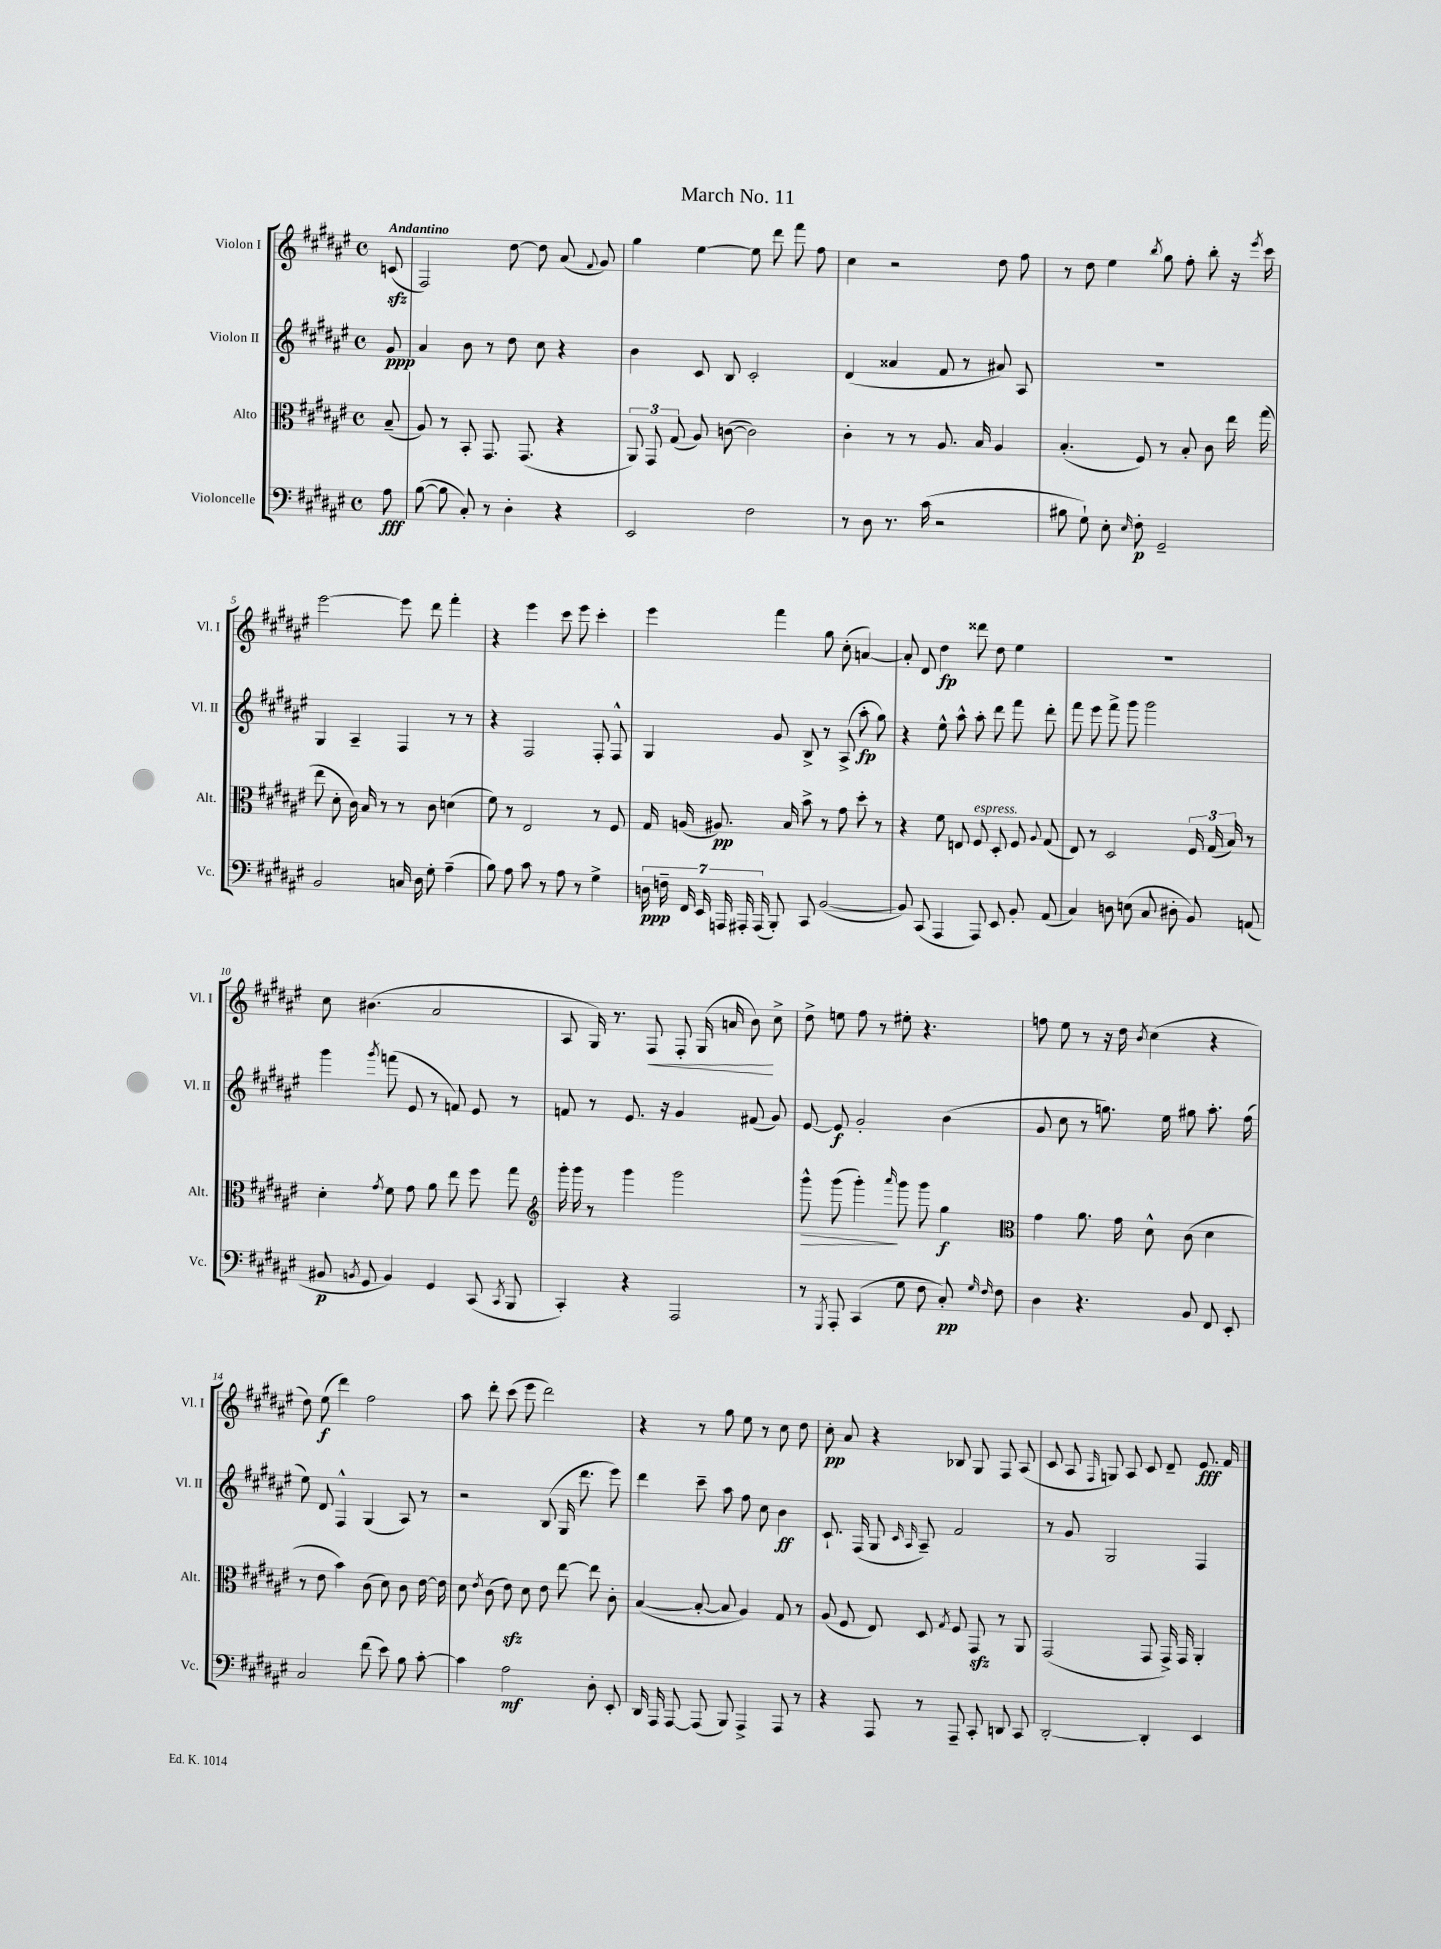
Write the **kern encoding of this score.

**kern	**kern	**kern	**kern
*staff4	*staff3	*staff2	*staff1
*clefF4	*clefC3	*clefG2	*clefG2
*k[f#c#g#d#a#e#]	*k[f#c#g#d#a#e#]	*k[f#c#g#d#a#e#]	*k[f#c#g#d#a#e#]
*M4/4	*M4/4	*M4/4	*M4/4
*met(c)	*met(c)	*met(c)	*met(c)
8A#	(8B~	8g#	(8c
=	=	=	=
([8B	8A#)	4a#	2F#)
8B]	8r	.	.
8C#')	8BB'	8b	.
8r	8.GG#	8r	.
4D#'	.	8dd#	[8dd#
.	(8.GG#	.	.
.	.	8cc#	8dd#]
4r	4r	4r	(8a#
.	.	.	8qqf#
.	.	.	8g#)
=	=	=	=
2EE#	12AA#)	4b	4gg#
.	12GG#	.	.
.	(12G#	.	.
.	8A#)	8c#	[4ee#
.	([8c	8B	.
2F#	2c])	2c#'	8ee#]
.	.	.	8ddd#
.	.	.	8fff#
.	.	.	8ff#
=	=	=	=
8r	4c#'	(4d#	4cc#
8D#	.	.	.
8.r	8r	4a##	2r
.	8r	.	.
(16c#	.	.	.
2r	8.A#	8f#	.
.	.	8r	.
.	16B	.	.
.	4A#	8a#)	8dd#
.	.	8A#	8ff#
=	=	=	=
8B#	(4.B'	1r	8r
8G#`)	.	.	8dd#
8E#'	.	.	4ee#
16qqE#	.	.	.
8F#'	8F#)	.	.
.	.	.	8qbb
2GG#~	8r	.	8gg#
.	8B'	.	8ff#'
.	8c#	.	8bb'
.	16ee#	.	16r
.	.	.	8qeee#
.	(16gg#	.	16ccc#
=	=	=	=
2BB	8ee#	4G#	[2eee#
.	8d#'	.	.
.	16c#)	4A#~	.
.	16B	.	.
.	8r	.	.
16C	8r	4F#	8eee#]
16D#	.	.	.
8G#'	8c#	.	8ddd#
(4A#~	(4d	8r	4fff#'
.	.	8r	.
=	=	=	=
8B)	8f#)	4r	4r
8A#	8r	.	.
8c#	2E#	2F#	4eee#
8r	.	.	.
8A#	.	.	8ccc#
8r	.	.	8eee#
4G#^	8r	8F#'	4ccc#'
.	8F#	8F#^^	.
=	=	=	=
28D	16G#	4G#	4eee#
28F~	.	.	.
.	(16A	.	.
28FF#	.	.	.
28EE#	.	.	.
.	8.A#)	.	.
28AAA	.	.	.
28AAA#'	.	.	.
(28AAA#	.	.	.
8BBB')	.	8g#	4fff#
.	16B	.	.
8CC#	8b^	8B^	.
([2BB	8r	8r	8gg#
.	8g#	(8A#^	(8cc#'
.	8dd#'	8aa#'	[4a)
.	8r	8gg#)	.
=	=	=	=
8BB])	4r	4r	8a']
(8CC#	.	.	8d#
4AAA#	8f#	8ee#^^	4dd#
.	8E	8aa#^^	.
8AAA#)	8F#	8aa#'	8ddd##
8EE#	8D#'	8ddd#	8dd#
8BB'	8F#	8fff#	4ee#
.	8qqA#	.	.
(8AA#	(8G#	8ddd#'	.
=	=	=	=
4C#)	8E#)	8fff#	1r
.	8r	8eee#	.
8D	2D#	8fff#^	.
(8E	.	8ggg#	.
8C#	.	2ggg#	.
8D#'	.	.	.
8BB)	24F#	.	.
.	(24G#	.	.
.	24B)	.	.
(8AA	8r	.	.
=	=	=	=
8BB#	4d#'	4ggg#	8cc#
8qBB	.	.	.
8GG#	.	.	(4.b#
.	8qg#	8qggg#	.
4BB)	8f#	(8fff	.
.	8g#	8e#	.
4GG#	8a#	8r	2a#
.	8ee#	8f)	.
(8CC#	8ff#	8e#	.
8qCC#	.	.	.
8BBB	8gg#	8r	.
=	=	=	=
*	*clefG2	*	*
4CC#')	16ggg#'	8f	8A#
.	16ggg#	.	.
.	8r	8r	16G#)
.	.	.	8.r
4r	4ggg#	8.e#	.
.	.	.	8F#
.	.	16r	.
2AAA#	2ggg#	4g#	8F#'
.	.	.	(16G#
.	.	.	16a
.	.	(8f#	8b)
.	.	8g#)	8cc#^
=	=	=	=
8r	8ggg#^^	[8e#	8dd#^
8qGGG#	.	.	.
8AAA#'	(8ggg#	8e#]	8ee
(4CC#	4ggg#')	2g#'	8ff#
.	.	.	8r
.	16qqaaa#	.	.
8G#	8ggg#	.	8ee#'
8F#	8ggg#	.	4.r
8C#')	4gg#	(4b	.
16qqG#	.	.	.
16qqF#	.	.	.
8F#	.	.	.
=	=	=	=
*	*clefC3	*	*
4D#	4g#	8g#	8ff
.	.	8cc#	8ee#
4.r	8.a#	8r	8r
.	.	8.gg)	16r
.	16g#	.	16dd#
.	.	.	8qb
.	8d#^^	.	(4cc#
.	.	16ee#	.
8BB	(8c#	8gg#	.
8FF#	4d#	8.aa#'	4r
8EE#'	.	.	.
.	.	(16ff#	.
=	=	=	=
2C#	8r	8ee#)	8dd#)
.	8e#	8d#	(8ee#
.	4b)	4F#^^	4ddd#)
(8f#	(8c#	(4G#	2ff#
8e#)	8d#)	.	.
8B	8c#	8A#)	.
[8c#'	[16e#	8r	.
.	16e#]	.	.
=	=	=	=
4c#]	8d#	2r	8aa#
.	8qe#	.	.
.	(8c#	.	8ddd#'
2A#	8e#)	.	(8ccc#
.	8d#	.	8eee#
.	8e#	(8B	2ddd#)
.	[8ee#	16G#	.
.	.	8.ddd#	.
8D#'	8ee#]	.	.
8EE#'	8c#'	8eee#)	.
=	=	=	=
16DD#	([4B	4ddd#	4r
16AAA#	.	.	.
[8AAA#	.	.	.
(8AAA#]	8B'_	8ccc#~	8r
8BBB)	8B]	8aa#	8gg#
4AAA#^	4A#)	8ff#	8ee#
.	.	8cc#	8r
8AAA#	8G#	4b	8cc#
8r	8r	.	8dd#
=	=	=	=
4r	(8A#	8.c#`	8cc#'
.	8F#	.	8a#
.	.	(16F#	.
8AAA#	8E#)	8G#	4r
.	.	16qqc#	.
.	.	16qqA#	.
8r	8D#	8A#~)	.
.	8qG#	.	.
8AAA#~	8F#	2f#	8B-
8CC#'	8GG#	.	8G#
8DD	8r	.	8F#
8CC#	8AA#	.	(8A#
=	=	=	=
[2DD#'	(2GG#	8r	8c#
.	.	8g#	8A#
.	.	.	16qqF#
.	.	2G#	8G)
.	.	.	8A#
4DD#']	8GG#	.	8c#
.	16GG#^)	.	8d#~
.	16GG#	.	.
4EE#	4AA#'	4F#	8.e#
.	.	.	16f#
==	==	==	==
*-	*-	*-	*-
